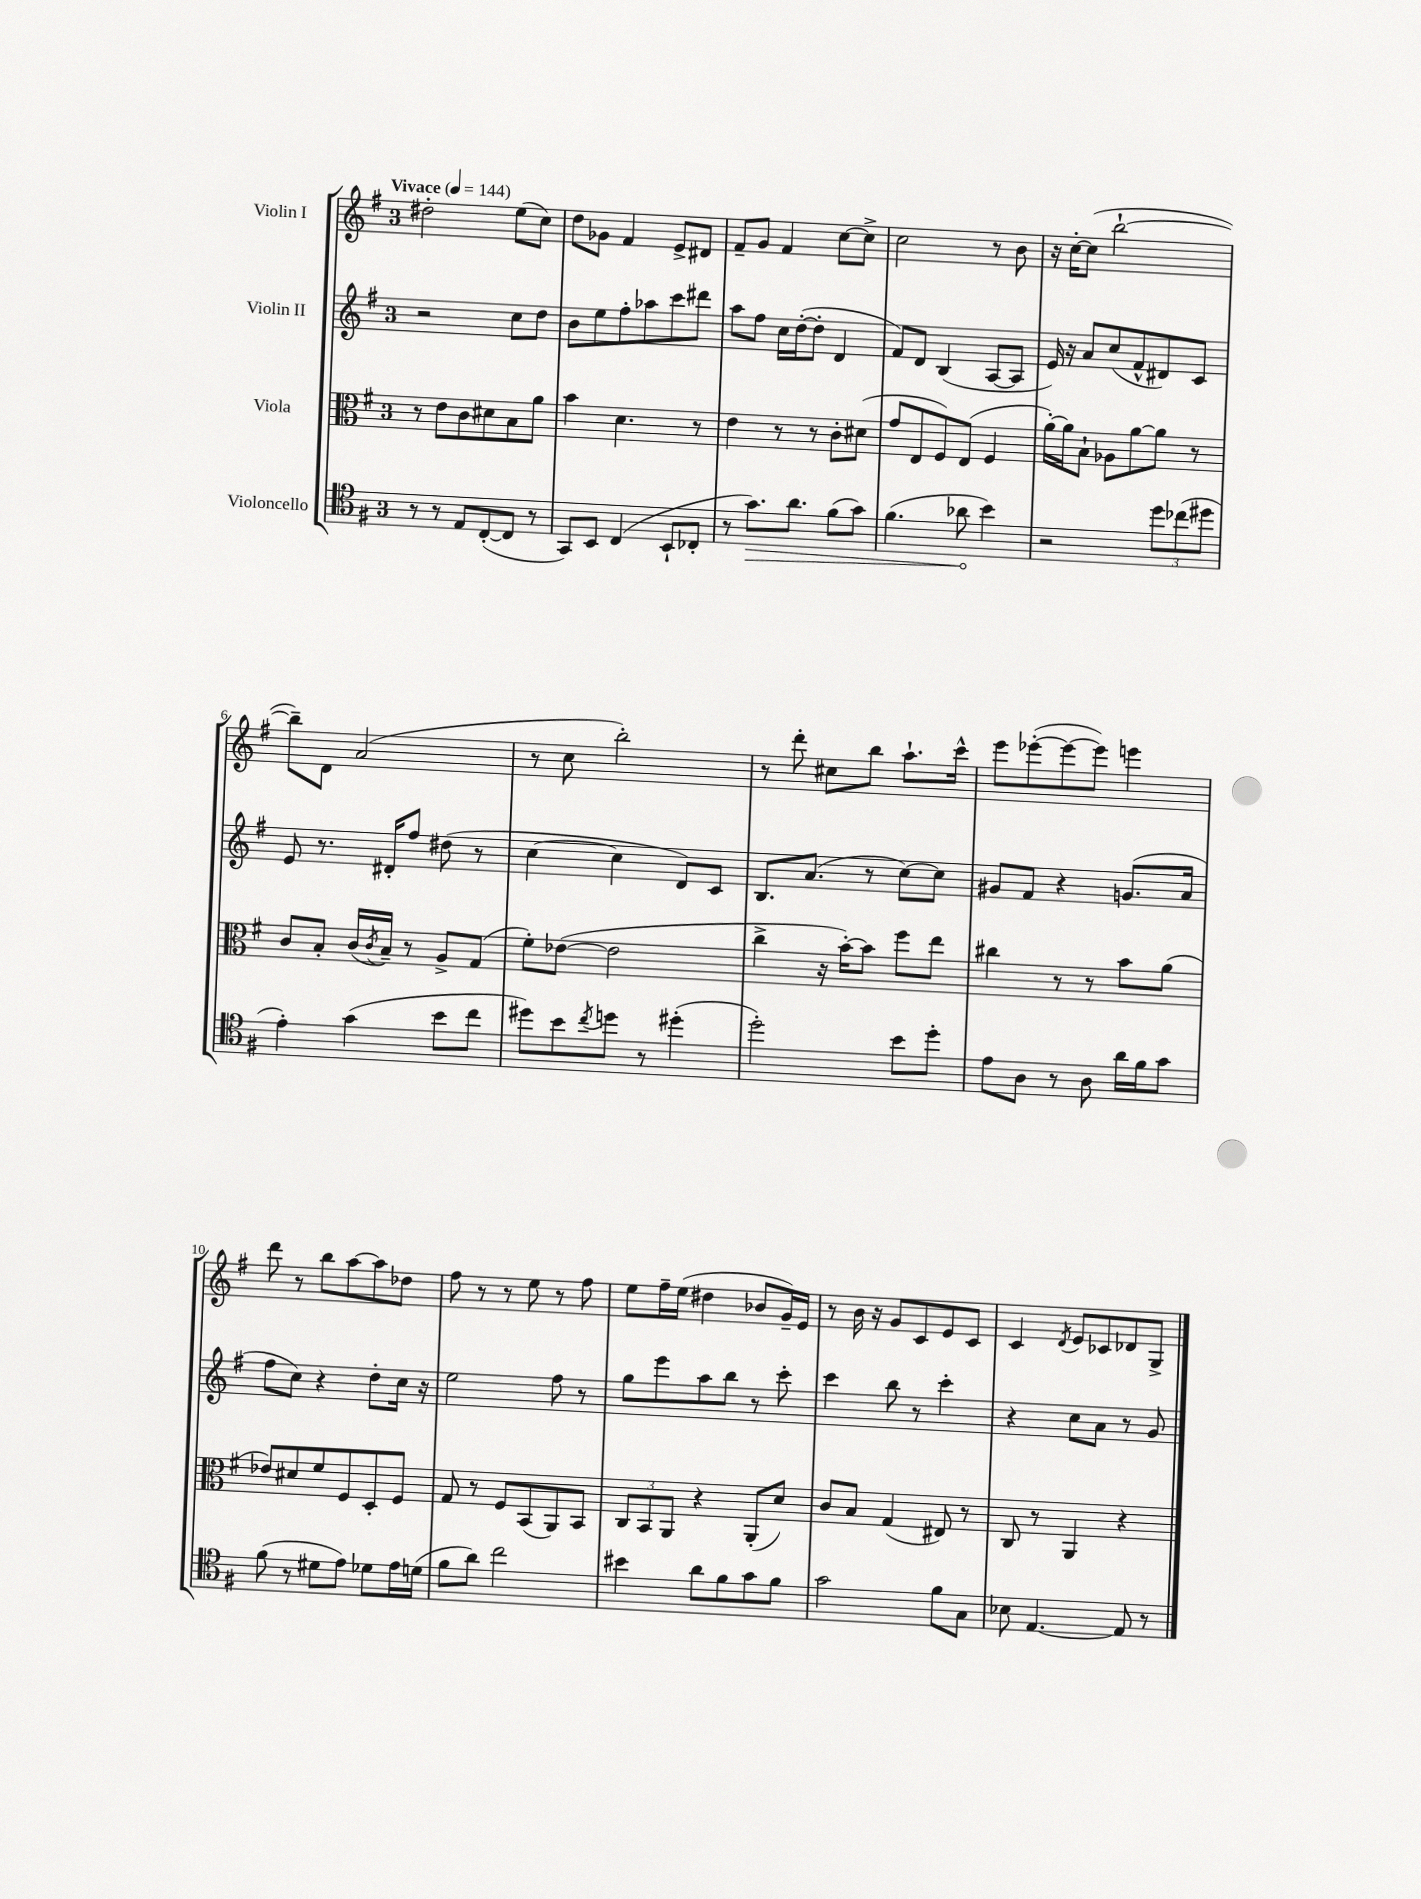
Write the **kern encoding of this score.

**kern	**kern	**kern	**kern
*staff4	*staff3	*staff2	*staff1
*clefC4	*clefC3	*clefG2	*clefG2
*k[f#]	*k[f#]	*k[f#]	*k[f#]
*M3/4	*M3/4	*M3/4	*M3/4
*MM144	*MM144	*MM144	*MM144
8r	8r	2r	2dd#'\
8r	8e\L	.	.
8E/L	8c\	.	.
([8C'/	8d#\	.	.
8C/]J	8B\	8cc\L	(8ee\L
8r	8a\J	8dd\J	8cc\J)
=	=	=	=
8GG/L)	4b\	8b\L	8dd\L
8BB/J	.	8ee\	8g-\J
(4C/	4.d\	8ff#'\	4f#/
.	.	8aa-\	.
8BB`/L	.	8ccc\	8e^/L
8C-'/J	8r	8ddd#\J	8d#/J
=	=	=	=
8r	4e\	8aa\L	8f#~/L
8.g\L)	.	8ff#\J	8g/J
.	8r	16cc\LL	4f#/
8.a\J	.	([16dd'\J	.
.	8r	8dd'\]J	.
(8f#\L	8c'\L	4d/	[8cc\L
8g\J)	(8d#\J	.	8cc^\]J
=	=	=	=
(4.f#\	8g/L	8f#/L)	2cc\
.	8E/	8d/J	.
.	8F#/)	(4B/	.
8a-\	(8E/J	.	.
4b\)	4F#/	[8A/L	8r
.	.	8A/]J	8b\
=	=	=	=
2r	[16a'\LL)	16e/)	16r
.	16a\]J	16r	[16cc'\LK
.	8B`\J	8a/L	(8cc\]J
.	8A-\L	(8cc/	[2bb`\
.	[8a\	8f#^^/	.
12dd\L	8a\]J	8d#/)	.
(12cc-\	.	.	.
.	8r	8c/J	.
12dd#\J	.	.	.
=	=	=	=
4e'\)	8c/L	8e/	8bb~\]L)
.	8B'/J	8.r	8d\J
(4g\	(16c/LL	.	(2a/
.	8qc/	.	.
.	16B~/JJ)	16d#'/LK	.
.	8r	8ff#/J	.
8b\L	8A^/L	(8dd#\	.
8cc\J	(8G/J	8r	.
=	=	=	=
8dd#\L)	8f#'\L)	[4cc\	8r
8b\	([8e-\J	.	8cc\
8qcc/	.	.	.
8dd\J	2e-\]	4cc\]	2bb'\)
8r	.	.	.
(4dd#'\	.	8d/L)	.
.	.	8c/J	.
=	=	=	=
2dd'\)	4cc^\	8.B/L	8r
.	.	.	8ddd'\
.	.	(8.a/J	.
.	16r	.	8cc#\L
.	[16b'\LK)	.	.
.	8b\]J	8r	8bb\J
8b\L	8ff#\L	[8cc\L)	8.aa`\L
8dd'\J	8ee\J	8cc\]J	.
.	.	.	16ccc^^\Jk
=	=	=	=
8e\L	4cc#\	8g#/L	8eee\L
8A\J	.	8f#/J	([8eee-'\
8r	8r	4r	8eee-\_
8A\	8r	.	8eee-\]J)
16a\LL	8b\L	(8.g/L	4eee\
16f#\J	.	.	.
8g\J	(8a\J	.	.
.	.	16a/Jk	.
=	=	=	=
(8f#\	8e-/L)	8ff#\L	8ddd\
8r	8d#/	8cc\J)	8r
8d#\L	8f#/	4r	8bb\L
8e\J)	8F#/	.	[8aa\
8d-\L	8D'/	8dd'\L	8aa\]
16e\L	8F#/J	16cc\Jk	8dd-\J
(16d\JJ	.	16r	.
=	=	=	=
8f#\L	8G/	2ee\	8ff#\
8a\J)	8r	.	8r
2cc\	8F#/L	.	8r
.	(8BB/	.	8ee\
.	8AA/)	8ff#\	8r
.	8BB/J	8r	8ff#\
=	=	=	=
4b#\	12C/L	8gg\L	8ee\L
.	12BB/	.	.
.	.	8eee\	16ff#~\L
.	12AA/J	.	.
.	.	.	(16ee\JJ
8a\L	4r	8aa\	4dd#\
8f#\	.	8bb\J	.
8g\	(8AA'/L	8r	8b-/L
8f#\J	8d/J)	8ccc'\	16g~/L)
.	.	.	16e/JJ
=	=	=	=
2g\	8c/L	4ccc\	8r
.	8B/J	.	16b\
.	.	.	16r
.	(4G/	8bb\	8g/L
.	.	8r	8c/
8f#\L	8E#/)	4ccc'\	8e/
8G\J	8r	.	8c/J
=	=	=	=
8B-\	8C/	4r	4c/
[4.E/	8r	.	.
.	.	.	8qd/
.	4AA/	8cc\L	8e/L
.	.	8a\J	8c-/
8E/]	4r	8r	8d-/
8r	.	8g/	8G^/J
==	==	==	==
*-	*-	*-	*-
